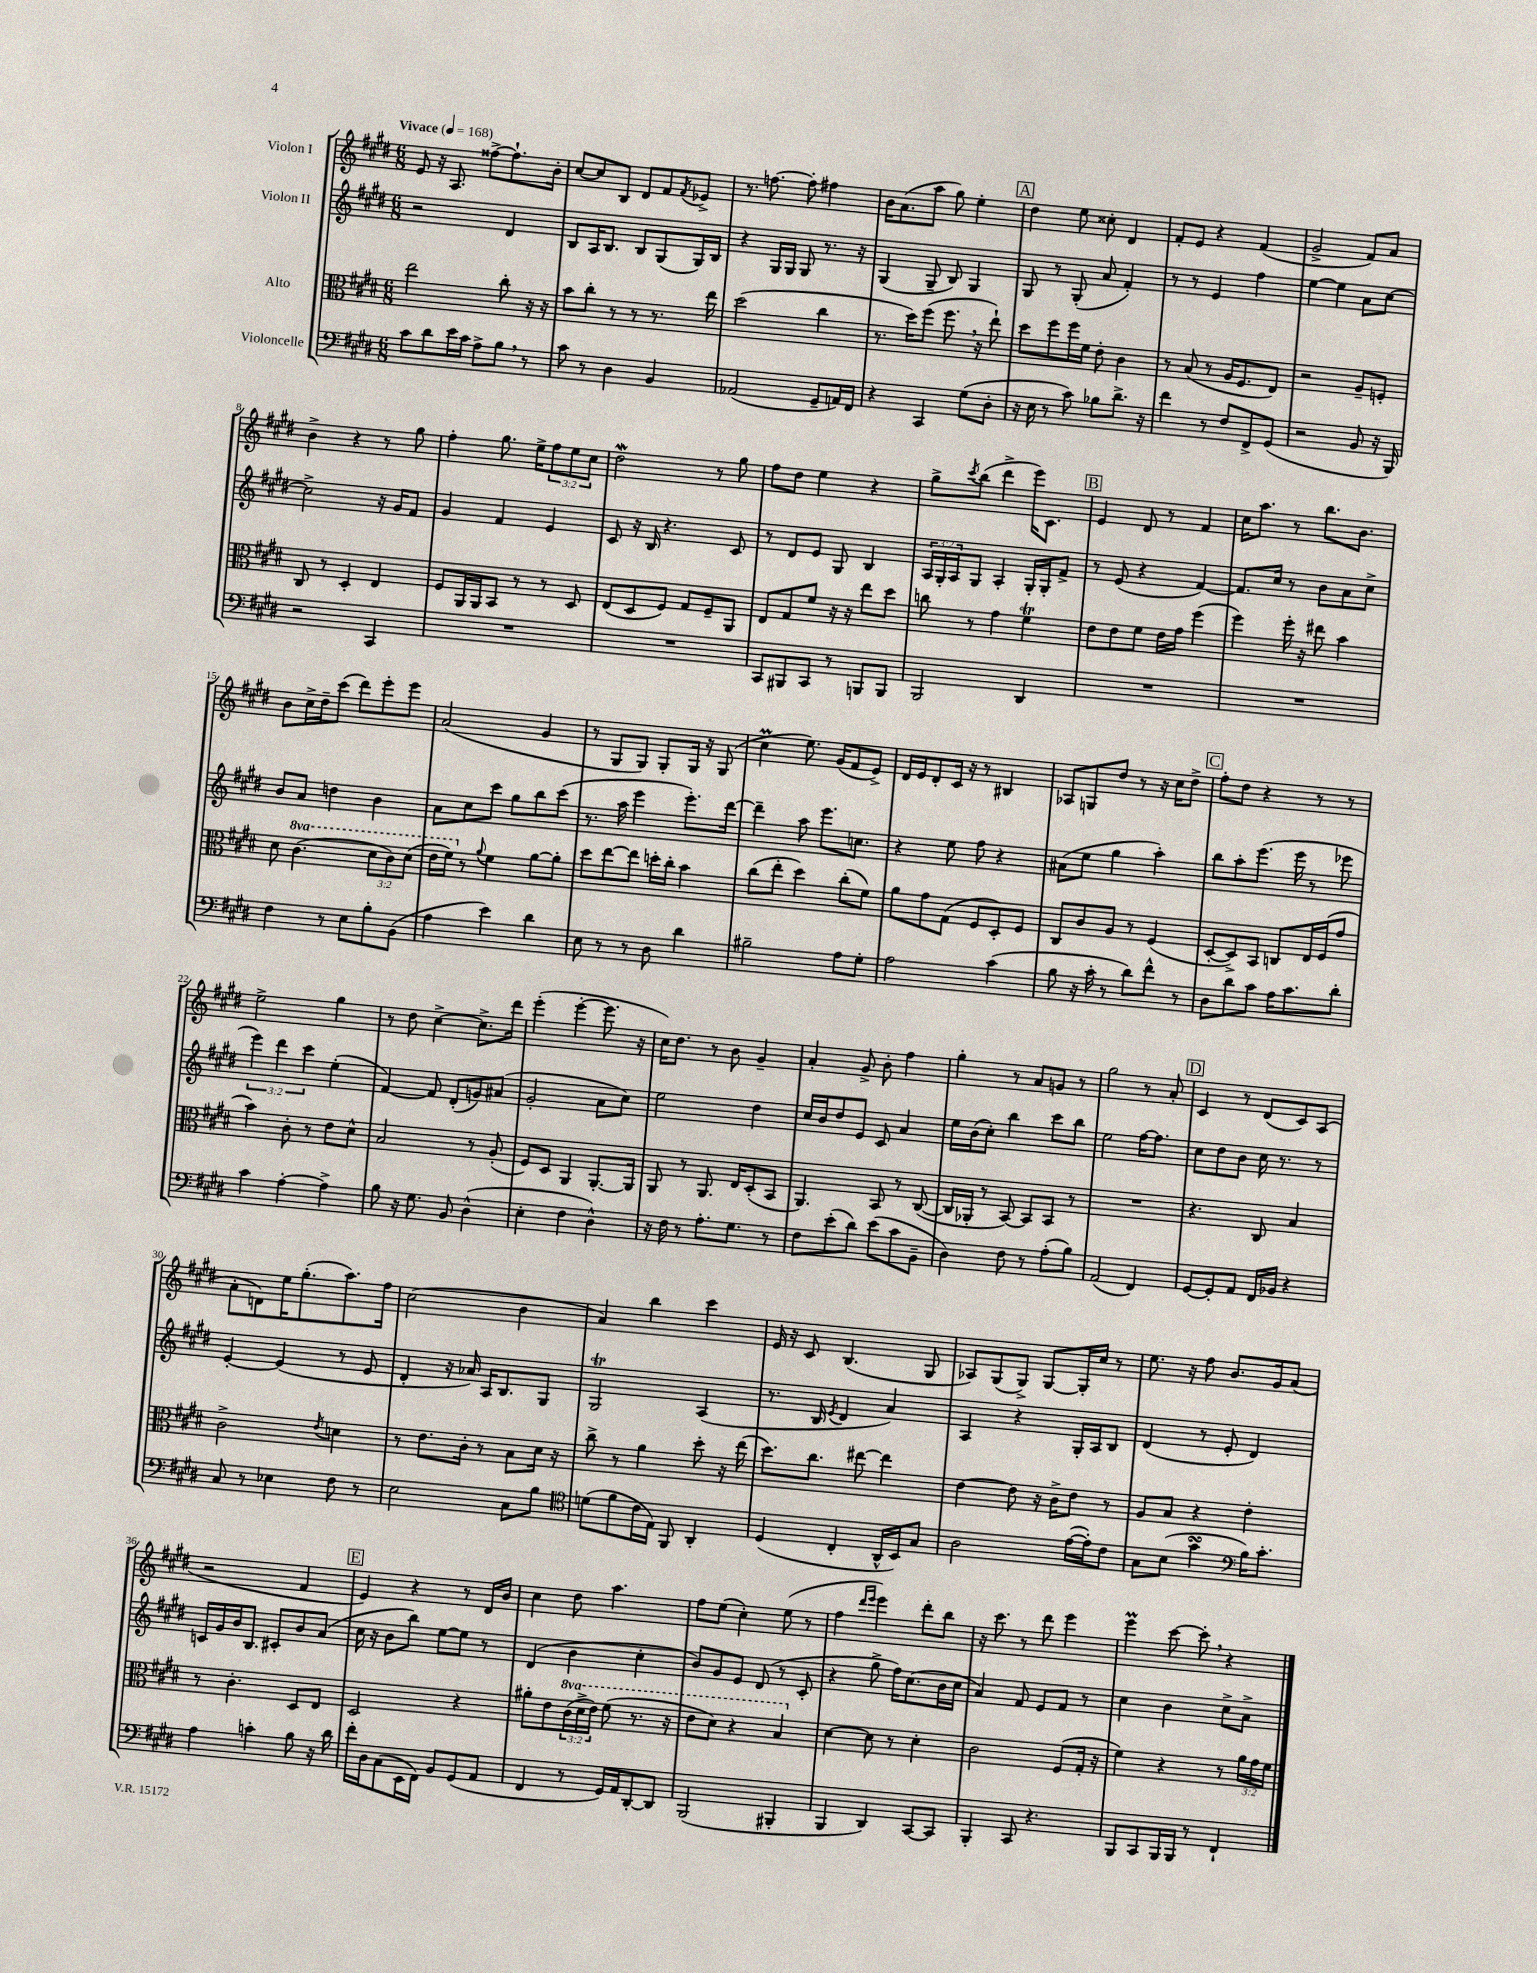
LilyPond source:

<<
\new StaffGroup <<
\new Staff = "s0" \with { instrumentName = "Violon I" } {
    \clef treble \key e \major \numericTimeSignature \time 6/8 \override Staff.TupletNumber.text = #tuplet-number::calc-fraction-text \tempo "Vivace" 4 = 168
    e'8 r16 a8. fisis''8~-> fisis''8.-! b'16-. |
    cis''8~ cis''8 b8 dis'8 fis'8 \acciaccatura { fis'8 } ees'8-> |
    r8. f''8.~ f''8-. fis''4 |
    b'16 a'8.( a''8 gis''8) e''4-. |
    \mark \markup { \box "A" } dis''4 e''8 cisis''8-. dis'4 |
    fis'8-. e'8 r4 fis'4( |
    gis'2-> fis'8) a'8 |
    b'4-> r4 r8 gis''8 |
    fis''4-. gis''8. e''16-> \tuplet 3/2 { fis''8 e''8 cis''8 } |
    dis''2\mordent r8 gis''8 |
    fis''8 dis''8 e''4 r4 |
    gis''8-> \acciaccatura { cis'''8 } b''8( dis'''4-> e'''16) cis'8. |
    \mark \markup { \box "B" } e'4 dis'8 r8 fis'4 |
    cis''16 a''8. r8 b''8. b'8. |
    b'8 cis''16-> dis''16-- cis'''8( dis'''8) e'''8-. e'''8 |
    a'2( gis'4 |
    r8 gis8 gis8) gis8-. gis16 r16 gis8( |
    cis''4\prall e''8.) gis'16( fis'8 e'8->) |
    dis'16 e'16 dis'8-. cis'16 r16 r8 bis4 |
    aes8 g8 dis''8 r8 r16 cis''16 dis''8-> |
    \mark \markup { \box "C" } fis''8-. dis''8 r4 r8 r8 |
    e''2-> gis''4 |
    r8 dis''8 cis''4~-> cis''8.-> dis'''16 |
    e'''4-.( e'''4~-. e'''8. r16 |
    cis''16) dis''8. r8 b'8 gis'4-- |
    a'4-. gis'8-> b'8-. fis''4 |
    gis''4-. r8 a'8 g'8 r8 |
    gis''2 r8 a'8-. |
    \mark \markup { \box "D" } cis'4 r8 dis'8( cis'8) a8( |
    a'8-. d'8) e''16 gis''8.-.( a''8.) fis''16 |
    cis''2( b'4 |
    a'4) b''4 cis'''4 |
    e'16 r16 cis'8 b4.( gis8 |
    aes8) gis8( gis8->) gis8~ gis16-. cis''16 r8 |
    e''8. r16 fis''8 b'8. gis'16 a'8( |
    r2 fis'4 |
    \mark \markup { \box "E" } e'4) r4 r8 dis'16 b'16 |
    cis''4 dis''8 a''4. |
    fis''8 e''8( cis''4-.) e''8( r8 |
    fis''4 \grace { dis'''16 e'''16 } e'''4) dis'''8-. b''8 |
    r16 cis'''8. r8 dis'''8 e'''4 |
    e'''4\prall cis'''8~ cis'''8-. \breathe r4 \bar "|." |
}
\new Staff = "s1" \with { instrumentName = "Violon II" } {
    \clef treble \key e \major \numericTimeSignature \time 6/8 \override Staff.TupletNumber.text = #tuplet-number::calc-fraction-text
    r2 dis'4 |
    b8 a16 b8. b8 gis8( gis16) b16 |
    r4 gis16 gis16 gis8 r8. r16 |
    gis4( gis8-- b8) gis4 |
    \mark \markup { \box "A" } gis8 r8 gis8-.( a'8 fis'4-.) |
    r8 r8 e'4 fis''4 |
    e''4~ e''4 a'8 cis''8~ |
    cis''2-> r16 gis'16 fis'8 |
    gis'4 fis'4 e'4 |
    cis'8 r16 b16 r4. cis'8 |
    r8 dis'8 e'8 gis8 b4 |
    \tuplet 3/2 { a16 gis16-. a16 } gis8 a4-. gis16-. gis16-. fis'8-> |
    \mark \markup { \box "B" } r8 e'8( r4 fis'4~) |
    fis'8. cis''16 r8 b'8 a'8 cis''8-> |
    b'8 a'8 d''4 b'4 |
    a'8 cis''8 cis'''8 gis''8 b''8 cis'''8( |
    r8. a''16 e'''4 e'''8.-.) dis'''16~ |
    dis'''4-- a''8 e'''8. c''8. |
    r4 e''8 fis''8 r4 |
    ais'8( e''8 gis''4 a''4-.) |
    \mark \markup { \box "C" } b''8 a''8-. e'''8.( e'''16 r8 ees'''8 |
    \tuplet 3/2 { e'''4) dis'''4 cis'''4 } e''4-.( |
    fis'4~) fis'8 dis'8-.( g'8) ais'8( |
    gis'2-. a'8 cis''8) |
    e''2 dis''4 |
    cis''16 b'16 dis''8 e'8 cis'8 a'4 |
    e''16 b'16( cis''8-.) b''4 cis'''8 b''8 |
    e''2 fis''16~ fis''8. |
    \mark \markup { \box "D" } cis''8 dis''8 b'8 cis''16 r8. r8 |
    e'4~-. e'4( r8 e'8 |
    dis'4-. r16 aes'16) a16 b8. gis8 |
    gis2\trill a4( |
    r8. b16 \acciaccatura { e'8 } dis'4 a'4) |
    a4 r4 gis16-. a16 b8 |
    dis'4( r8 e'8-. dis'4) |
    c'16 gis'16 b'16 b8. cis'8-. b'8 a'8( |
    \mark \markup { \box "E" } cis''16 r16 b'8 b''8) e''8~ e''8 r8 |
    dis'4( b'4 cis''4-. |
    b'8) gis'8 e'8 dis'8( r8 cis'8-. |
    r4 gis''8-> fis''16) cis''8.( b'16 cis''16 |
    a'4) fis'8 e'8 fis'8 r8 |
    cis''4 b'4 cis''8-> a'8-> \bar "|." |
}
\new Staff = "s2" \with { instrumentName = "Alto" } {
    \clef alto \key e \major \numericTimeSignature \time 6/8 \override Staff.TupletNumber.text = #tuplet-number::calc-fraction-text \set Staff.ottavationMarkups = #ottavation-simple-ordinals
    e''2 cis''8-. r16 r16 |
    b'8 cis''8-. r8 r8 r8. e''16 |
    dis''2( cis''4 |
    r8. dis''16) fis''8( fis''8. \breathe r16 e''8-!) |
    \mark \markup { \box "A" } dis''8 fis''8 fis''16 fis'16 e'8-. cis'4 |
    r8 b8( r8 a16 fis8. e8) |
    r2 a8-- f8-. |
    cis8 r8 dis4-. e4 |
    fis8 a,16 a,16 b,8 r8 r8 dis8 |
    e8( dis8 fis8) gis8 fis8-- a,8 |
    e8 gis8 fis'8 r16 r16 e''8 dis''8 |
    c''8 r8 gis'4 fis'4\trill |
    \mark \markup { \box "B" } e'8 e'8 fis'8 e'16 gis'16 fis''4( |
    fis''4) fis''16-. r16 eis''8 b'4 |
    dis'8 \ottava #1 cis''4.( \tuplet 3/2 { dis''8 cis''8) dis''8( } |
    e''16 fis''16) \ottava #0 r8 \appoggiatura { a'8 } fis'4 a'8~ a'8-. |
    dis''8 e''8~ e''8 d''16-. cis''16-. b'4 |
    cis''8( e''8-. dis''4) cis''8-.( fis'8) |
    a'8 gis'8 gis8( fis8 dis8-.) fis8 |
    cis8 cis'8 a8 r8 fis4( |
    \mark \markup { \box "C" } dis8~-. dis8->) b,8 c8 e16 fis16( gis'8 |
    b'4) cis'8-. r8 e'8 dis'8-^ |
    b2 r8 a8-.( |
    fis8) dis8 a,4 a,8.~-. a,16 |
    a,8 r8 a,8. e16 dis8-.( b,8 |
    a,4.) b,8 r8 cis8~( |
    cis16 aes,16-. r8 b,8~) b,8 b,8 r8 |
    R2. |
    \mark \markup { \box "D" } r4. cis8 b4 |
    cis'2-> \acciaccatura { e'8 } d'4 |
    r8 e'8. cis'16-. r8 b8 dis'16 r16 |
    cis''8-> r8 a'4 dis''8-. r16 e''16( |
    dis''8.) cis''8. eis''8~ eis''4 |
    e'4~ e'8 r16 cis'16-> e'8 r8 |
    a8 b8 r4 e'4-. |
    r8 cis'4.-. dis8 e8 |
    \mark \markup { \box "E" } dis2 r4 |
    ais'8-. e'8 \tuplet 3/2 { \ottava #1 cis''16( dis''16-> e''16) } fis''8( r8. r16 |
    e''8 dis''8) r4 b'4 \ottava #0 |
    dis'4~ dis'8 r8 dis'4-. |
    cis'2 fis8( gis16-. r16 |
    fis'4) r4 r8 \tuplet 3/2 { a'16 gis'16 fis'16 } \bar "|." |
}
\new Staff = "s3" \with { instrumentName = "Violoncelle" } {
    \clef bass \key e \major \numericTimeSignature \time 6/8
    cis'8 dis'8 e'16 cis'16 a8-> b8 \breathe r8 |
    cis'8 r8 dis4 b,4 |
    aes,2( gis,8-- a,16) fis,16 |
    r4 cis,4 gis8( dis8-. |
    \mark \markup { \box "A" } r16 e16 r8 cis'8) bes8 dis'8.-> r16 |
    fis'4 r8 fis8 fis,8-> gis,8( |
    r2 b,8 r16 b,,16) |
    r2 cis,4 |
    R2. |
    R2. |
    cis,8 bis,,8 cis,8 r8 b,,8 b,,8 |
    b,,2 dis,4 |
    \mark \markup { \box "B" } R2. |
    R2. |
    fis4 r8 e8 b8-. b,8( |
    a4 e'4) dis'4 |
    e8 r8 r8 dis8 dis'4 |
    bis2-- a8 gis8-. |
    a2 cis'4( |
    b8 r16 cis'16-. r8 dis'8) fis'8-^ r8 |
    \mark \markup { \box "C" } dis8 dis'8 cis'8 a16 cis'8. dis'8-. |
    cis'4 a4~-. a4-> |
    b8 r16 gis8. b,8 dis4-^( |
    e4-. fis4 dis4-^) |
    r16 fis16 r8 a8.-. gis8. r8 |
    fis8 e'8-.( dis'8) e'8( cis'8 b,8-- |
    dis4) fis8 r8 a8-.( b8) |
    a,2( fis,4) |
    \mark \markup { \box "D" } gis,8~ gis,8-. a,8 fis,16 bes,16 r4 |
    cis8 r8 ees4 fis8 r8 |
    e2 cis8 b8 |
    \clef tenor d'8( fis'8 cis'16 e16) fis,8 a,4-. |
    dis4( cis4-. a,16-^ b,16) gis8 |
    a2 e'16~( e'16-.) cis'8 |
    gis8 b8( gis'4\turn \clef bass b16) cis'8.-. |
    a4 c'4-. b8 r16 dis'16 |
    \mark \markup { \box "E" } fis'16-. dis16 cis8( e,16 fis,16) b,8 gis,8( a,8 |
    fis,4 r8 gis,16) a,16 dis,8~-. dis,8 |
    b,,2( bis,,4-. |
    b,,4 dis,4) cis,8~ cis,8 |
    b,,4-. cis,8 r4. |
    b,,8 cis,8 b,,16 b,,16 r8 fis,4-! \bar "|." |
}
>>
>>
